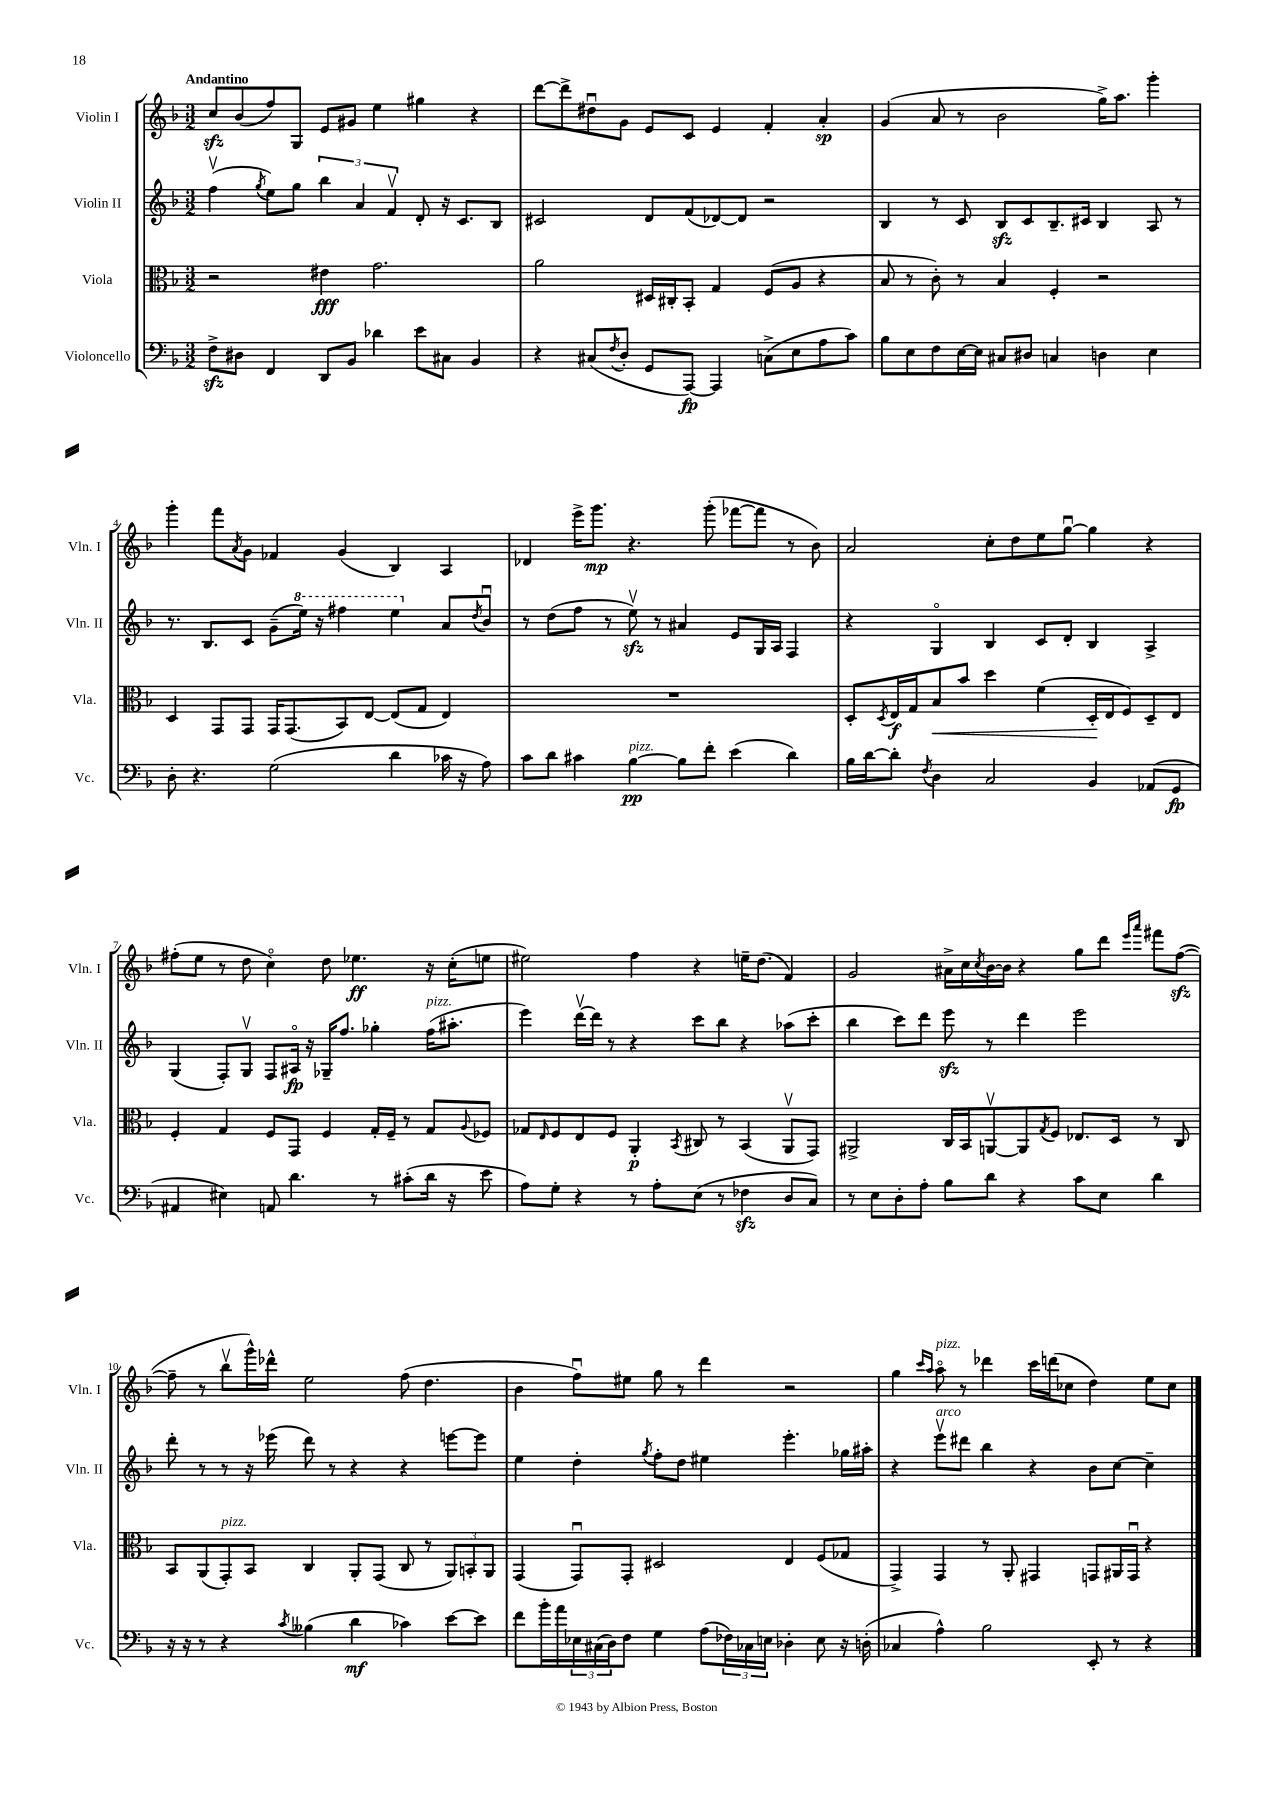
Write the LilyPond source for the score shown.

<<
\new StaffGroup <<
\new Staff = "s0" \with { instrumentName = "Violin I" shortInstrumentName = "Vln. I" } {
    \clef treble \key f \major \numericTimeSignature \time 3/2 \tempo "Andantino"
    c''8\sfz bes'8( f''8) g8 e'8 gis'8 e''4 gis''4 r4 |
    d'''8~ d'''8-> dis''8\downbow g'8 e'8 c'8 e'4 f'4-. a'4-.\sp |
    g'4( a'8 r8 bes'2 g''16->) a''8. g'''4-. |
    g'''4-. f'''8 \acciaccatura { a'8 } g'8 fes'4 g'4( bes4) a4 |
    des'4 e'''16-> g'''8.\mp r4. g'''8-.( fes'''8~ fes'''8 r8 bes'8) |
    a'2 c''8-. d''8 e''8 g''8~\downbow g''4 r4 |
    fis''8-.( e''8 r8 d''8 c''4\flageolet) d''8 ees''4.\ff r16 c''16-.( e''8 |
    eis''2) f''4 r4 e''16-- d''8.( f'4) |
    g'2 ais'16-> c''16 \acciaccatura { c''8 } bes'16~ bes'16 r4 g''8 d'''8 \grace { e'''16 a'''16 } fis'''8 f''8~\sfz( |
    f''8-- r8 bes''8\upbow g'''16-^) des'''16-^ e''2 f''8( d''4. |
    bes'4 f''8\downbow) eis''8 g''8 r8 d'''4 r2 |
    g''4 \grace { c'''16 a''16 } a''8\flageolet^\markup { \italic "pizz." } r8 des'''4 c'''16 d'''16( ces''8 d''4) e''8 ces''8 \bar "|." |
}
\new Staff = "s1" \with { instrumentName = "Violin II" shortInstrumentName = "Vln. II" } {
    \clef treble \key f \major \numericTimeSignature \time 3/2
    f''4\upbow( \acciaccatura { g''8 } e''8) g''8 \tuplet 3/2 { bes''4 a'4 f'4\upbow } d'8-. r16 c'8. bes8 |
    cis'2 d'8 f'8( des'8~) des'8 r2 |
    bes4 r8 c'8 bes8\sfz c'8 bes8.-- cis'16 bes4 a8 r8 |
    r8. bes8. c'8 g'8--( \ottava #1 e'''16) r16 fis'''4 e'''4 \ottava #0 a'8 \acciaccatura { d''8 } bes'8\downbow |
    r8 d''8( f''8 r8 e''8\upbow\sfz) r8 ais'4 e'8 g16 a16 f4 |
    r4 g4\flageolet bes4 c'8 d'8-. bes4 a4-> |
    g4( f8-.) g8\upbow f8 ais16\flageolet\fp r16 ges16-- f''8. ges''4-. f''16^\markup { \italic "pizz." }( ais''8.-. |
    e'''4) d'''16~\upbow d'''16 r8 r4 c'''8 bes''8 r4 aes''8( c'''8-. |
    bes''4 c'''8) d'''8 e'''8\sfz r8 d'''4 e'''2 |
    d'''8-. r8 r8 r16 ees'''16( d'''8) r8 r4 r4 e'''8~ e'''8 |
    e''4 d''4-. \acciaccatura { g''8 } f''8-. d''8 eis''4 e'''4.-. ges''16 ais''16-. |
    r4 e'''8\upbow^\markup { \italic "arco" } dis'''8 bes''4 r4 bes'8 c''8~ c''4-- \bar "|." |
}
\new Staff = "s2" \with { instrumentName = "Viola" shortInstrumentName = "Vla." } {
    \clef alto \key f \major \numericTimeSignature \time 3/2
    r2 eis'4\fff g'2. |
    a'2 dis16 cis16-. bes,8-. g4 f8( a8 r4 |
    bes8 r8 c'8-.) r8 bes4 f4-. r2 |
    d4 g,8 g,8 g,16 g,8.( bes,8) e8~ e8( g8 e4) |
    R1. |
    d8-. \acciaccatura { d8 } e16\f g16 bes8\< bes'8 d''4 f'4( d16-.\! e16 f8) d8-- e8 |
    f4-. g4 f8 g,8 f4 g16-. f16-- r8 g8 \appoggiatura { a8 } fes8 |
    ges8 \grace { e16 } f8 e8 f8 a,4-.\p \acciaccatura { bes,8 } cis8 r8 bes,4( a,8\upbow g,8) |
    ais,2-> c16 bes,16 a,8~\upbow a,8 \acciaccatura { g8 } f8 ees8. d16 r8 c8 |
    bes,8 a,8( g,8-.^\markup { \italic "pizz." }) bes,8 c4 a,8-. g,8( c8 r8 \tuplet 3/2 { a,8) b,8-. a,8 } |
    g,4( g,8\downbow) g,8-. dis2 e4 f8( ges8 |
    g,4->) g,4 r8 a,8-. gis,4 g,8 ais,16 g,16\downbow r4 \bar "|." |
}
\new Staff = "s3" \with { instrumentName = "Violoncello" shortInstrumentName = "Vc." } {
    \clef bass \key f \major \numericTimeSignature \time 3/2
    f8->\sfz dis8 f,4 d,8 bes,8 des'4 e'8 cis8 bes,4 |
    r4 cis8( \acciaccatura { f8 } d8-. g,8 a,,8~\fp) a,,4 c8->( e8 a8 c'8) |
    bes8 e8 f8 e16~ e16 cis8 dis8 c4 d4 e4 |
    d8-. r4. g2( d'4 ces'16 r16 a8) |
    c'8 d'8 cis'4 bes4~\pp^\markup { \italic "pizz." } bes8 f'8-. e'4( d'4) |
    bes16 d'16~ d'8-. \acciaccatura { f8 } d4 c2 bes,4 aes,8( g,8\fp |
    ais,4 eis4) a,8 d'4. r8 cis'8-.( d'16 r16 e'8 |
    a8) g8-. r4 r8 a8-. e8( r8 fes4\sfz d8 c8) |
    r8 e8 d8-. a8-. bes8 d'8 r4 c'8 e8 d'4 |
    r16 r16 r8 r4 \acciaccatura { c'8 } beses4( d'4\mf ces'4) e'8~ e'8 |
    f'8 bes'16-. a'16 \tuplet 3/2 { ees16 cis16( d16) } f8 g4 a8( \tuplet 3/2 { fes16) ces16 e16 } des4-. e8 r16 d16-.( |
    ces4 a4-^) bes2 e,8-. r8 r4 \bar "|." |
}
>>
>>
